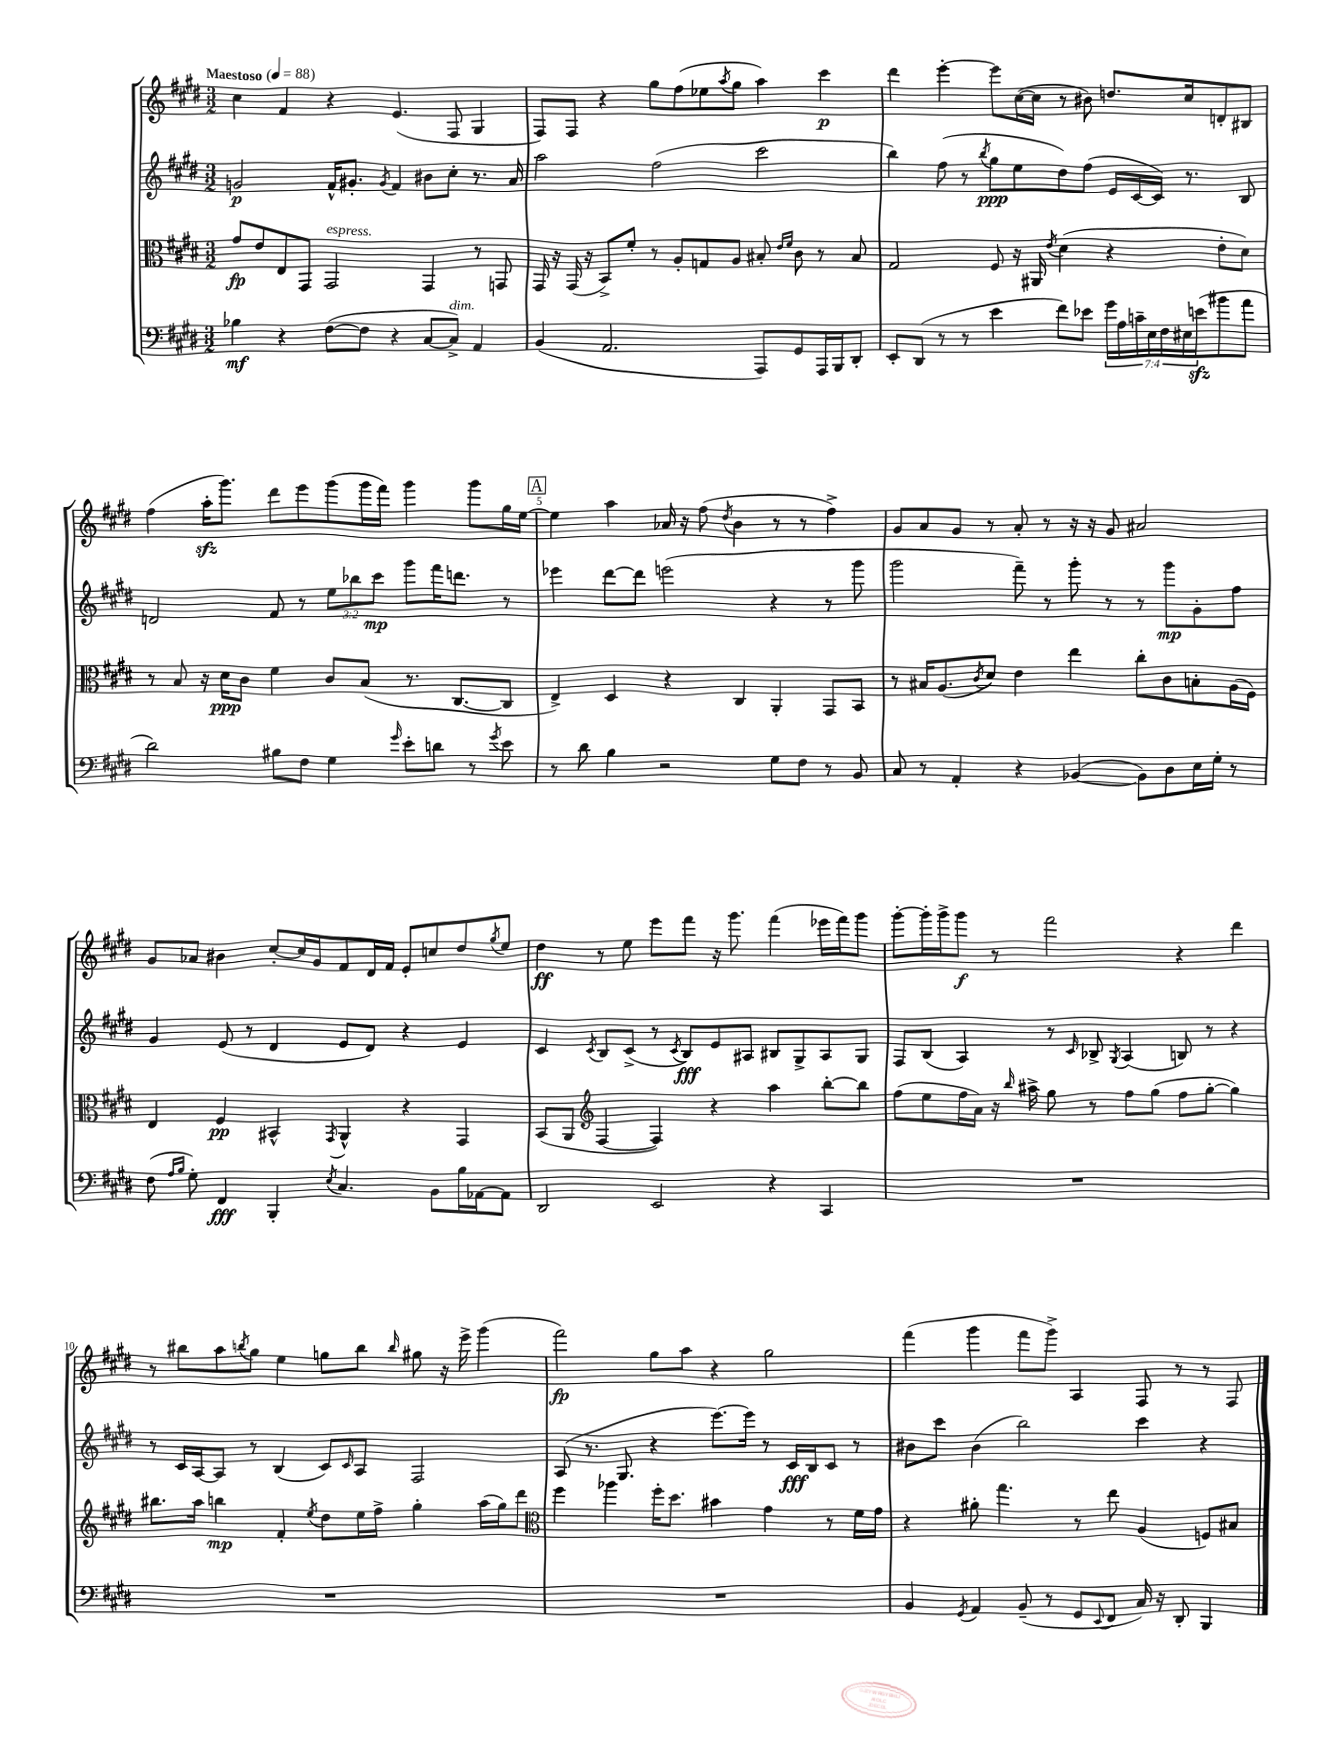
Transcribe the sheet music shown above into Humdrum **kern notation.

**kern	**kern	**kern	**kern
*staff4	*staff3	*staff2	*staff1
*clefF4	*clefC3	*clefG2	*clefG2
*k[f#c#g#d#]	*k[f#c#g#d#]	*k[f#c#g#d#]	*k[f#c#g#d#]
*M3/2	*M3/2	*M3/2	*M3/2
*MM88	*MM88	*MM88	*MM88
4B-\	8g#/L	2g/	4cc#\
.	8e/	.	.
4r	8E/	.	4f#/
.	8GG#/J	.	.
([8F#\L	2GG#/	16f#^^/LK	4r
.	.	8.g#'/J	.
8F#\]J	.	.	.
.	.	8qg#/	.
4r	.	4f#/	(4.e/
[8C#/L	4GG#/	8b#\L	.
8C#^/]J)	.	8cc#'\J	8F#/
4AA/	8r	8.r	4G#/
.	8GG/	.	.
.	.	16a/	.
=	=	=	=
(4BB/	16GG#/	2aa\	8F#/L)
.	16r	.	.
.	(16GG#/	.	8F#/J
.	16r	.	.
2.AA/	8BB^/L)	.	4r
.	8f#'/J	.	.
.	8r	(2ff#\	8gg#\L
.	8A'/L	.	(8ff#\
.	8G/	.	8ee-\
.	.	.	8qaa/
.	8A/J	.	8gg#\J
8AAA/L)	8B#'/	2ccc#\	4aa\)
.	16qqe/LL	.	.
.	16qqf#/JJ	.	.
8GG#/	8c#\	.	.
16AAA/L	8r	.	4ccc#\
16BBB/J	.	.	.
8DD#'/J	8B#/	.	.
=	=	=	=
8EE'/L	2G#/	4bb\)	4ddd#\
(8DD#/J	.	.	.
8r	.	(8ff#\	[4eee'\
8r	.	8r	.
.	.	8qbb/	.
4e\	8F#/	8gg#\L	8eee\]L
.	16r	8ee\	([16cc#\L
.	16AA#/	.	16cc#\]JJ
.	8qe/	.	.
8f#\L)	(4d#\	8dd#\)	8r
8e-\J	.	(8ff#\J	8b#\)
28g#\LL	4r	16e/LL	8.dd/L
28A\	.	.	.
.	.	[16c#/	.
28c~\	.	.	.
28E\	.	.	.
.	.	16c#/]JJ)	.
28F#\	.	.	.
28E#\	.	.	.
.	.	8.r	16cc#/k
(28e\J	.	.	.
8b#\	8e'\L	.	8d'/
8a\J	8d#\J)	8B/	8B#/J
=	=	=	=
2d#\)	8r	2d/	(4ff#\
.	8B/	.	.
.	16r	.	16aa'\LK
.	16d#\LK	.	8.ggg#\J)
.	8c#\J	.	.
8B#\L	4f#\	8f#/	8ddd#\L
8F#\J	.	8r	8eee\
4G#\	8c#/L	12ee\L	(8ggg#\
.	.	12bb-\	.
.	(8B/J	.	16ggg#\L
.	.	12ccc#\J	.
.	.	.	16fff#\JJ)
16qqg#/	.	.	.
8e'\L	8.r	8ggg#\L	4ggg#\
8d\J	.	16fff#\K	.
.	[8.C#/L	8.ddd\J	.
8r	.	.	8ggg#\L
8qg#/	.	.	.
8e\	8C#/]J	8r	16gg#\L
.	.	.	[16ee\JJ
=	=	=	=
8r	4E^/)	4eee-\	4ee\]
8d#\	.	.	.
4B\	4D#/	[8ddd#\L	4aa\
.	.	8ddd#\]J	.
2r	4r	(2eee\	16a-/
.	.	.	16r
.	.	.	(8ff#\
.	.	.	8qdd#/
.	4C#/	.	4b\
8G#\L	4AA'/	4r	8r
8F#\J	.	.	8r
8r	8GG#/L	8r	4ff#^\)
8BB/	8BB/J	8ggg#\	.
=	=	=	=
8C#/	8r	2ggg#\	8g#/L
8r	16B#/LK	.	8a/
.	(8.A/	.	.
4AA'/	.	.	8g#/J
.	8qc#/	.	.
.	8d#/J)	.	8r
4r	4e\	8fff#~\)	8a'/
.	.	8r	8r
([4BB-/	4ee\	8ggg#'\	16r
.	.	.	16r
.	.	8r	8g#/
8BB-\]L)	8cc#'\L	8r	2a#/
8D#\	8c#\	8ggg#\L	.
16E\L	8B'\	8g#'\	.
16G#'\JJ	.	.	.
8r	(16A\L	8ff#\J	.
.	16F#\JJ)	.	.
=	=	=	=
(8F#\	4E/	4g#/	8g#/L
16qqA/LL	.	.	.
16qqB/JJ	.	.	.
8G#'\)	.	.	8a-/J
4FF#/	4F#/	(8e/	4b#\
.	.	8r	.
4BBB'/	4BB#^^/	4d#/	[8cc#'/L
.	.	.	16cc#/]L
.	.	.	16g#/J
8qE/	8qGG#/	.	.
4.C#/	4AA^^/	8e/L	8f#/
.	.	8d#/J)	16d#/L
.	.	.	16f#/JJ
.	4r	4r	8e'/L
8BB\L	.	.	8cc/
16B\L	4GG#/	4e/	8dd#/
[16AA-\J	.	.	.
.	.	.	8qgg#/
8AA-\]J	.	.	8ee/J
=	=	=	=
2DD#/	(8BB/L	4c#/	4dd#\
.	8AA/J	.	.
*	*clefG2	*	*
.	.	8qc#/	.
.	[4F#/	8B/L	8r
.	.	(8c#^/J	8ee\
2EE/	4F#/])	8r	8eee\L
.	.	8qc#/	.
.	.	8B/L)	8fff#\J
.	4r	8e/	16r
.	.	.	8.ggg#\
.	.	8A#/J	.
4r	4aa\	8B#/L	(4fff#\
.	.	8G#^/	.
4CC#/	[8bb'\L	8A#/	16eee-\LL
.	.	.	16fff#\J)
.	8bb\]J	8G#/J	8ggg#\J
=	=	=	=
1.r	(8ff#\L	8F#/L	[8ggg#'\L
.	8ee\	(8B/J	16ggg#'\]L
.	.	.	16ggg#^\J
.	16ff#\L	4A/)	8ggg#\J
.	16a\JJ)	.	.
.	16r	.	8r
.	16qqbb/	.	.
.	16aa#^\	.	.
.	8gg#\	8r	2fff#\
.	.	16qqc#/	.
.	8r	8B-^/	.
.	.	8qG#/	.
.	8ff#\L	(4A/	.
.	(8gg#\J	.	.
.	8ff#\L	8B/)	4r
.	[8gg#'\J	8r	.
.	4gg#\])	4r	4ddd#\
=	=	=	=
1.r	8.bb#\L	8r	8r
.	.	16c#/LL	8bb#\L
.	16aa\Jk	[16A/J	.
.	4bb\	8A/]J	8aa\
.	.	.	8qbb/
.	.	8r	8gg#\J
.	4f#'/	(4B/	4ee\
.	8qee/	.	.
.	8dd#\L	8c#/L)	8gg\L
.	.	16qqc#/	.
.	16ee\L	8A/J	8bb\J
.	16ff#^\JJ	.	.
.	.	.	16qqbb/
.	4gg#'\	2F#/	8gg#\
.	.	.	16r
.	.	.	16eee^\
.	(16aa\LL	.	(4ggg#\
.	16gg#\J)	.	.
.	8ddd#\J	.	.
=	=	=	=
*	*clefC3	*	*
1.r	4ff#\	(8A/	2fff#\)
.	.	8.r	.
.	4aa-\	.	.
.	.	8.G#/	.
.	16ff#'\LK	4r	8gg#\L
.	8.dd#\J	.	.
.	.	.	8aa\J
.	4b#\	[8.eee\L)	4r
.	.	16eee\]Jk	.
.	4g#\	8r	2gg#\
.	.	16c#/LL	.
.	.	16B/J	.
.	8r	8c#/J	.
.	16f#\LL	8r	.
.	16g#\JJ	.	.
=	=	=	=
4BB/	4r	8b#\L	(4fff#\
.	.	8ccc#\J	.
8qGG#/	.	.	.
4AA/	8a#'\	(4b#\	4ggg#\
.	4.gg#\	.	.
(8BB~/	.	2bb\)	8fff#\L
8r	.	.	8ggg#^\J)
8GG#/L	8r	.	4A/
8qqEE/	.	.	.
8FF#/J	8ee\	.	.
16C#/)	(4A/	4ccc#\	8F#/
16r	.	.	.
8DD#'/	.	.	8r
4BBB/	8F/L)	4r	8r
.	8B#/J	.	8F#/
==	==	==	==
*-	*-	*-	*-
